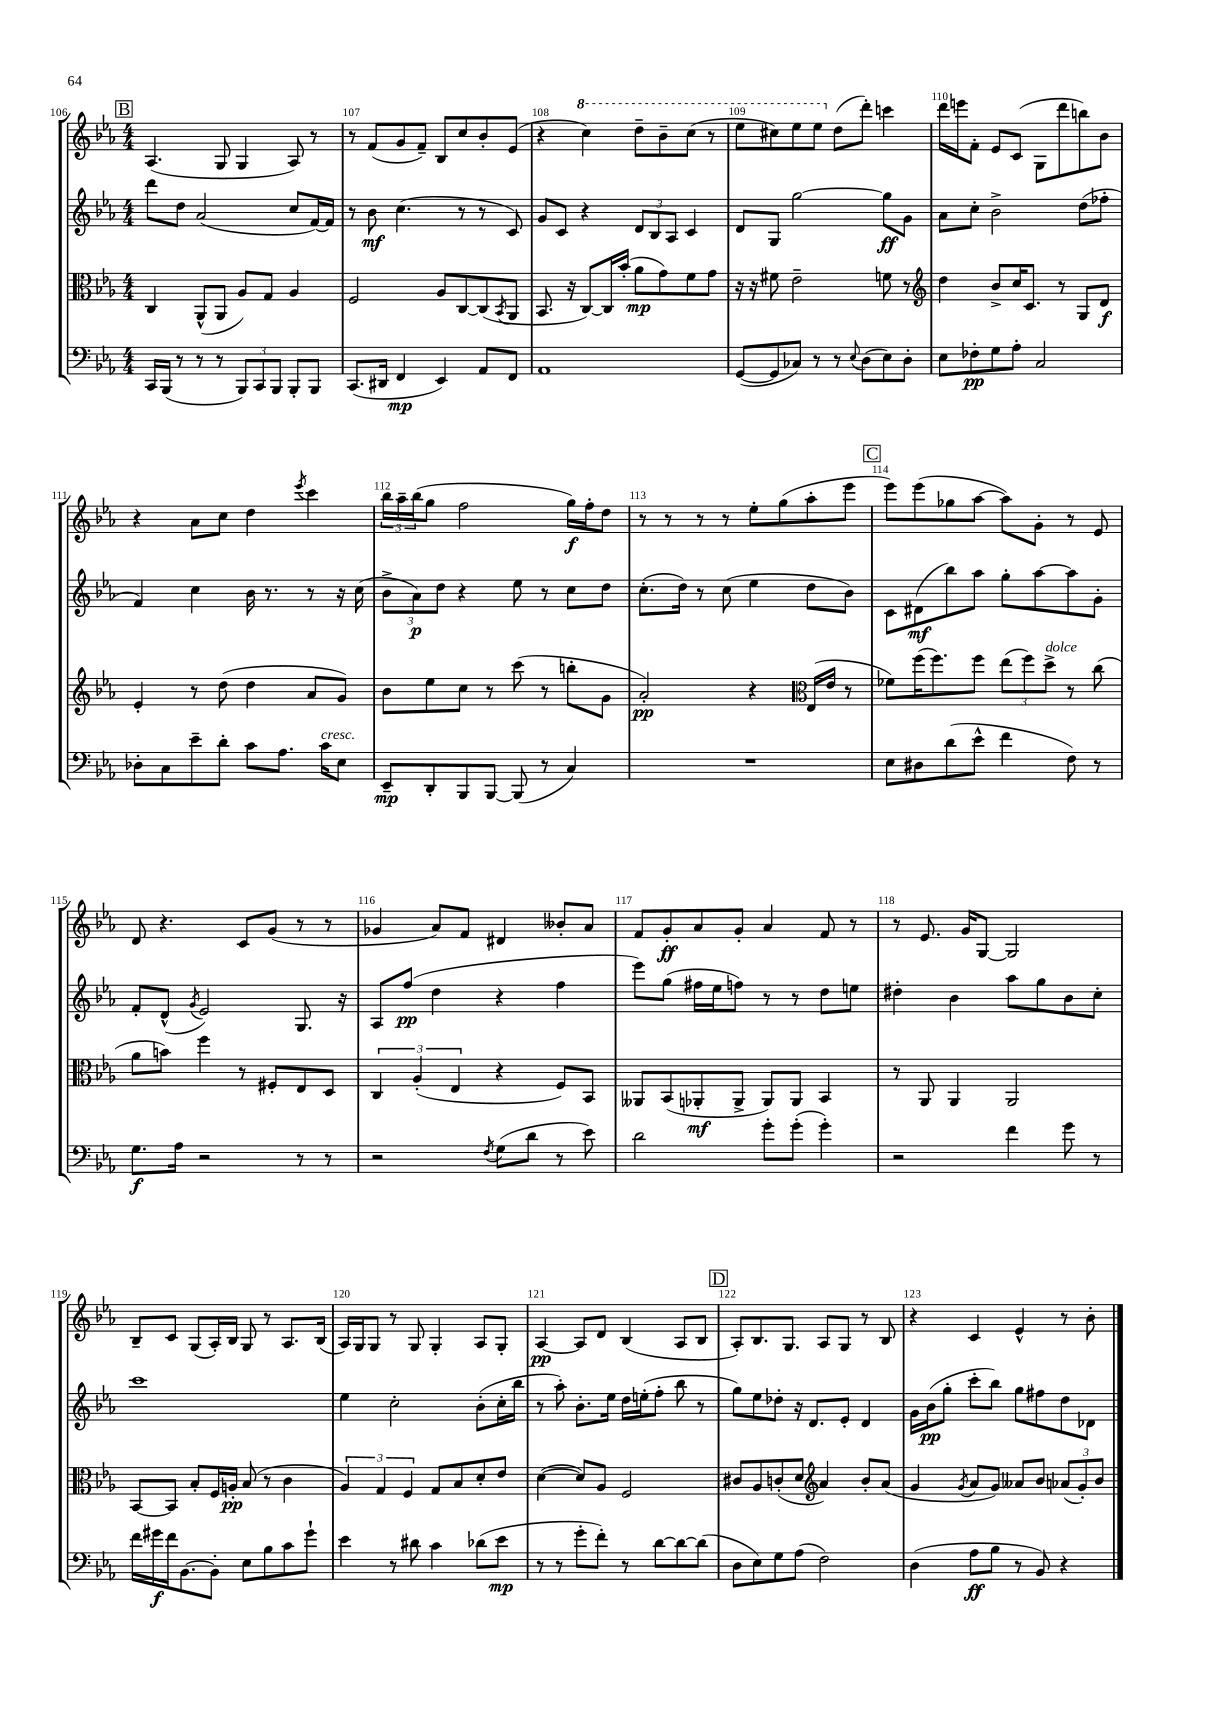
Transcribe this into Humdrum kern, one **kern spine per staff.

**kern	**kern	**kern	**kern
*staff4	*staff3	*staff2	*staff1
*clefF4	*clefC3	*clefG2	*clefG2
*k[b-e-a-]	*k[b-e-a-]	*k[b-e-a-]	*k[b-e-a-]
*M4/4	*M4/4	*M4/4	*M4/4
16CC	4C	8ddd	(4.A-
(16BBB-	.	.	.
8r	.	8dd	.
8r	(8AA-^^	(2a-	.
8r	8AA-	.	8G
12BBB-)	8A-)	.	4G
12CC	.	.	.
.	8G	.	.
12BBB-	.	.	.
8BBB-'	4A-	8cc	8A-)
8BBB-	.	[16f)	8r
.	.	16f]	.
=	=	=	=
(8.CC	2F	8r	8r
.	.	8b-	(8f
16DD#	.	.	.
4FF	.	(4.cc	8g
.	.	.	8f~)
4EE-)	8A-	.	8B-
.	[8C	8r	8cc
8AA-	(8C]	8r	8b-'
.	8qBB-	.	.
8FF	8AA-	8c)	(8e-
=	=	=	=
1AA-	8.BB-	8g	4r
.	.	8c	.
.	16r	.	.
.	[8C)	4r	4ccc)
.	16C]	.	.
.	(16b-'	.	.
.	8a-	12d	8ddd~
.	.	12B-	.
.	8g)	.	8bb-~
.	.	12A-	.
.	8f	4c	(8ccc
.	8g	.	8r
=	=	=	=
([8GG	16r	8d	8eee-
.	16r	.	.
8GG]	8f#	8G	8ccc#)
8C-)	2e-~	[2gg	8eee-
8r	.	.	8eee-
8r	.	.	(8dd
8qqE-	.	.	.
(8D	.	.	8ddd')
8E-)	8f	8gg]	4ccc
8D'	8r	8g	.
=	=	=	=
*	*clefG2	*	*
8E-	4dd	8a-	16ddd
.	.	.	16eee
8F-'	.	8cc'	8f'
8G	8b-^	2b-^	8e-
8A-'	16cc	.	(8c
.	8.c	.	.
2C	.	.	8G
.	8r	.	8ddd
.	8G	(8dd	8bb)
.	8d	8ff-'	8b-
=	=	=	=
8D-'	4e-'	4f)	4r
8C	.	.	.
8e-~	8r	4cc	8a-
8d'	(8dd	.	8cc
8c	4dd	16b-	4dd
.	.	8.r	.
8.A-	.	.	.
.	.	.	8qeee-
.	8a-	8r	4ccc
16c	.	.	.
8E-	8g)	16r	.
.	.	(16cc	.
=	=	=	=
8EE-~	8b-	12b-^	24bb-
.	.	.	24aa-~
.	.	12a-)	(24bb-
8DD'	8ee-	.	8gg
.	.	12dd	.
8BBB-	8cc	4r	2ff
[8BBB-	8r	.	.
(8BBB-]	(8ccc	8ee-	.
8r	8r	8r	.
4C)	8bb'	8cc	16gg)
.	.	.	16ff'
.	8g	8dd	8dd
=	=	=	=
1r	2a-')	(8.cc'	8r
.	.	.	8r
.	.	16dd)	.
.	.	8r	8r
.	.	(8cc	8r
.	4r	4ee-	8ee-'
.	.	.	(8gg
*	*clefC3	*	*
.	(16E-	8dd	8aa-'
.	16e-	.	.
.	8r	8b-)	8eee-
=	=	=	=
8E-	8f-)	8c	8eee-)
8D#	(16ff	(8d#	(8eee-
.	8.ff)	.	.
(8d	.	8bb-)	8gg-
8e-^^	8ff	8aa-	[8aa-
4f	(12ee-	8gg'	8aa-])
.	12ff)	.	.
.	.	[8aa-	8g'
.	12dd^	.	.
8F)	8r	8aa-]	8r
8r	(8cc	8g'	8e-
=	=	=	=
8.G	8a-	8f'	8d
.	8b)	(8d^^	4.r
16A-	.	.	.
.	.	8qg	.
2r	4ff	2e-)	.
.	8r	.	8c
.	8F#'	.	(8g
8r	8E-	8.G	8r
8r	8D	.	8r
.	.	16r	.
=	=	=	=
2r	6C	8A-	4g-
.	.	(8ff	.
.	(6A-'	.	.
.	.	4dd	8a-)
.	6E-	.	.
.	.	.	8f
8qF	.	.	.
(8G	4r	4r	4d#
8d	.	.	.
8r	8F)	4ff	8b--'
8e-)	8BB-	.	8a-
=	=	=	=
2d	8AA--	8eee-)	8f
.	(8BB-	(8gg	8g'
.	8AA-'	16ff#	8a-
.	.	16ee-	.
.	8AA-^	8ff)	8g'
8g'	8AA-)	8r	4a-
(8g'	8AA-	8r	.
4g')	4BB-	8dd	8f
.	.	8ee	8r
=	=	=	=
2r	8r	4dd#'	8r
.	8AA-	.	8.e-
.	4AA-	4b-	.
.	.	.	16g
.	.	.	[8G
4f	2AA-	8aa-	2G]
.	.	8gg	.
8g	.	8b-	.
8r	.	8cc'	.
=	=	=	=
16f	[8BB-	1ccc	8B-~
16g#	.	.	.
16f	8BB-]	.	8c
[8.BB-	.	.	.
.	8B-'	.	(8G
8BB-']	16F	.	16A-')
.	16A'	.	16B-
8E-	(8B-	.	8G
8B-	8r	.	8r
8c	4c	.	8.A-
8g#`	.	.	.
.	.	.	(16B-
=	=	=	=
4e-	6A-)	4ee-	16A-)
.	.	.	16G
.	.	.	8G
.	6G	.	.
8r	.	2cc'	8r
.	6F	.	.
8d#	.	.	8G
4c	8G	.	4G'
.	8B-	.	.
(8d-	8d'	(8b-'	8A-
8e-	8e-	16cc'	8G'
.	.	16bb-	.
=	=	=	=
8r	([4d	8r	[4A-
8r	.	8aa-')	.
8g'	8d])	8.b-'	8A-]
8f')	8A-	.	8d
.	.	16ee-	.
8r	2F	16dd	(4B-
.	.	(16ee'	.
[8d	.	8ff'	.
8d_	.	8bb-	8A-
(8d]	.	8r	8B-
=	=	=	=
8D	8c#	8gg)	8A-')
8E-)	8A-	8ee-	8.B-
8G	(8c'	8dd-'	.
.	.	.	8.G
(8A-	8d	16r	.
.	.	8.d	.
*	*clefG2	*	*
2F)	4a-)	.	8A-
.	.	8e-'	8G
.	8b-'	4d	8r
.	(8a-	.	8B-
=	=	=	=
(4D	4g	16g	4r
.	.	(16b-	.
.	.	8gg'	.
.	8qg	.	.
8A-	8a-	8ccc'	4c
8B-	8g)	8bb-)	.
8r	8a--	8gg	4e-^^
8BB-)	8b-	8ff#	.
4r	(12a-	8dd	8r
.	12g')	.	.
.	.	8d-	8b-'
.	12b-	.	.
==	==	==	==
*-	*-	*-	*-
